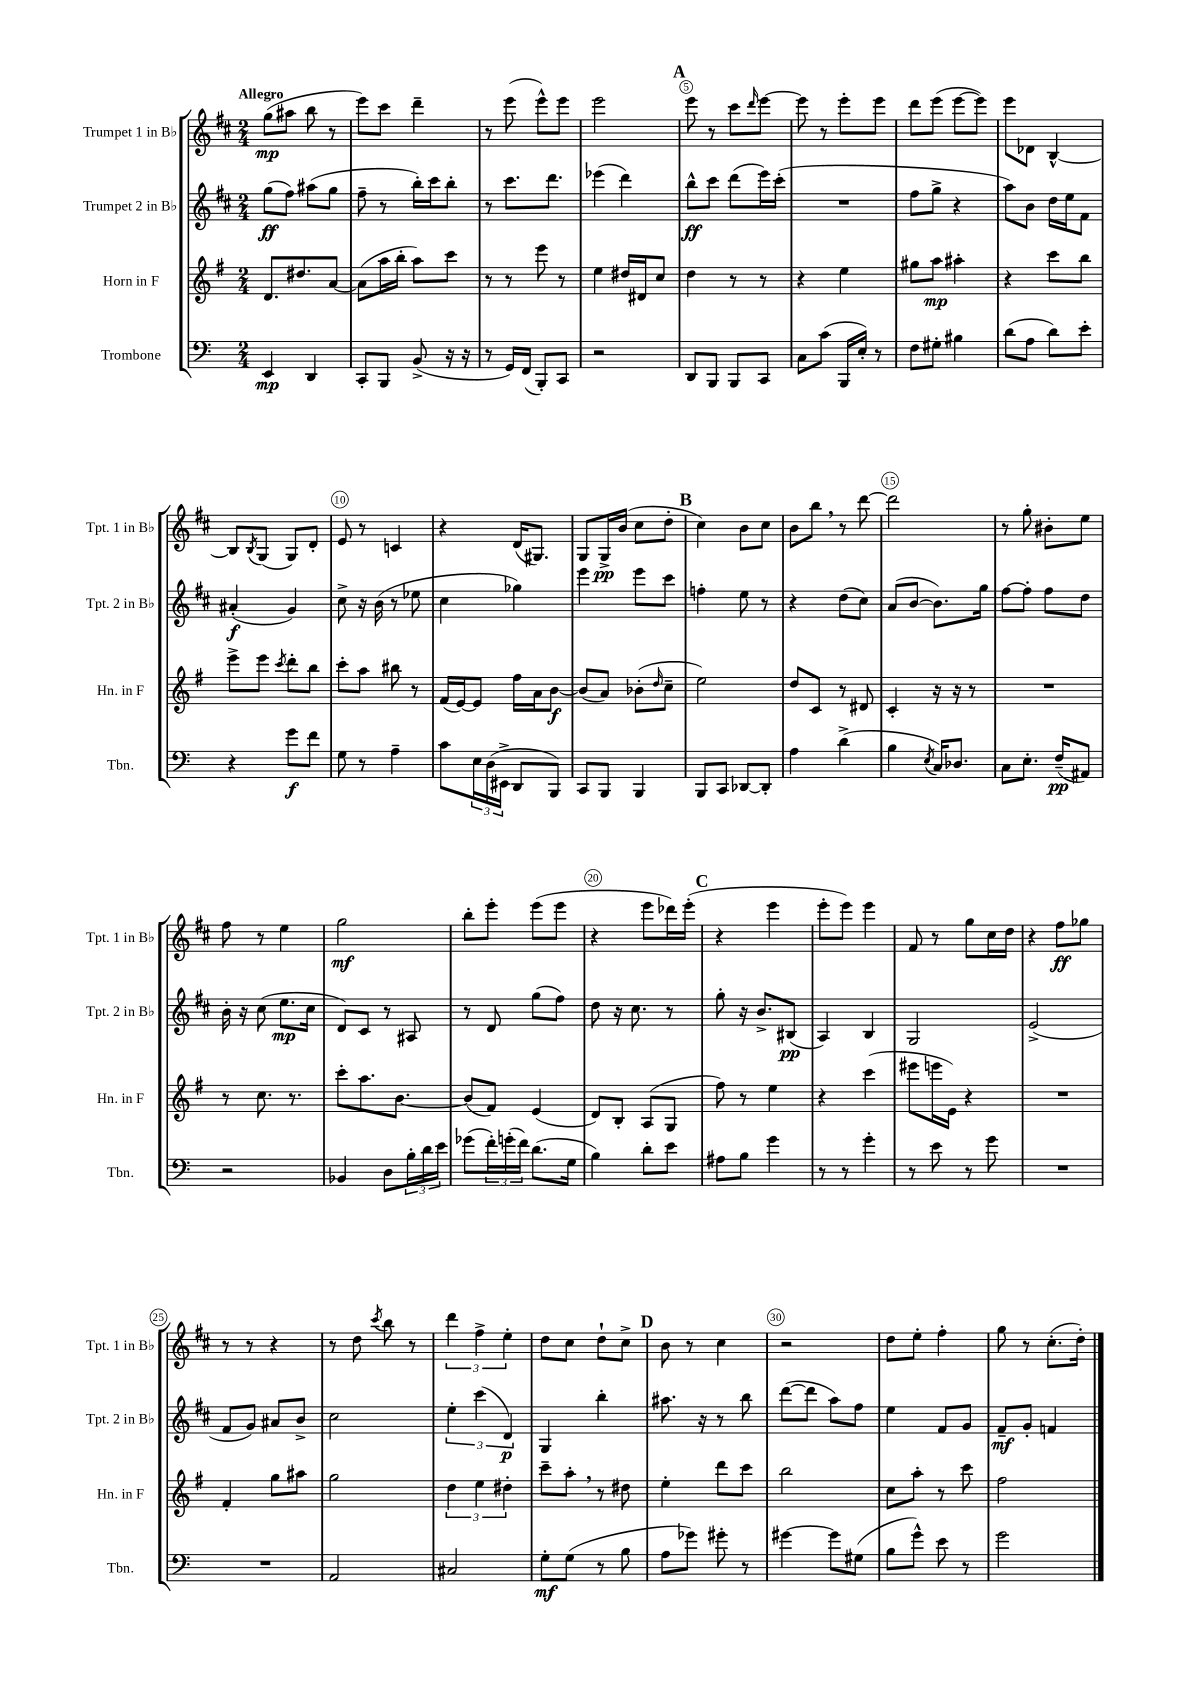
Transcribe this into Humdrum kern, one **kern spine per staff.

**kern	**kern	**kern	**kern
*staff4	*staff3	*staff2	*staff1
*clefF4	*clefG2	*clefG2	*clefG2
*k[]	*k[f#]	*k[f#c#]	*k[f#c#]
*M2/4	*M2/4	*M2/4	*M2/4
4EE	8.d	(8gg	(8gg
.	.	8ff#)	8aa#
.	8.dd#	.	.
4DD	.	(8aa#	8bb
.	[8a	8gg	8r
=	=	=	=
8CC'	(8a]	8ff#~	8eee)
8BBB	16aa	8r	8ccc#
.	16bb'	.	.
(8BB^	8aa)	16bb')	4ddd~
.	.	16ccc#	.
16r	8ccc	8bb'	.
16r	.	.	.
=	=	=	=
8r	8r	8r	8r
16GG)	8r	8.ccc#	(8eee
(16FF	.	.	.
8BBB')	8eee	.	8eee^^)
.	.	8.ddd	.
8CC	8r	.	8eee
=	=	=	=
2r	4ee	(4eee-	2eee
.	16dd#	4ddd)	.
.	16d#	.	.
.	8cc	.	.
=	=	=	=
8DD	4dd	8bb^^	8eee
8BBB	.	8ccc#	8r
8BBB	8r	(8ddd	8ccc#
.	.	.	16qqddd
8CC	8r	16eee)	[8eee
.	.	(16ccc#'	.
=	=	=	=
8C	4r	2r	8eee]
(8c	.	.	8r
16BBB	4ee	.	8eee'
16E')	.	.	.
8r	.	.	8eee
=	=	=	=
8F	8gg#	8ff#	8ddd
8G#'	8aa	8gg^	(8eee
4B#	4aa#'	4r	[8eee
.	.	.	8eee])
=	=	=	=
(8d	4r	8aa)	8eee
8A	.	8b	8d-
8d)	8ccc	16dd	[4B^^
.	.	16ee	.
8e'	8bb	8f#	.
=	=	=	=
4r	8eee^	(4a#'	8B]
.	.	.	8qB
.	8eee	.	(8G
.	8qccc	.	.
8g	8ddd'	4g)	8G)
8f	8bb	.	8d'
=	=	=	=
8G	8ccc'	8cc#^	8e
8r	8aa	16r	8r
.	.	(16b	.
4A~	8bb#	8r	4c
.	8r	8ee-	.
=	=	=	=
8c	(16f#	4cc#	4r
.	[16e)	.	.
24E	8e]	.	.
(24D	.	.	.
24EE#^	.	.	.
8DD	16ff#	4gg-)	(16d
.	16a	.	8.G#)
8BBB)	[8b	.	.
=	=	=	=
8CC	(8b]	4eee	8G
8BBB	8a)	.	16G^
.	.	.	(16b
4BBB	(8b-'	8eee	8cc#
.	16qqdd	.	.
.	8cc~	8ccc#	8dd'
=	=	=	=
8BBB	2ee)	4ff'	4cc#)
8CC	.	.	.
[8DD-	.	8ee	8b
8DD-']	.	8r	8cc#
=	=	=	=
4A	8dd	4r	8b
.	8c	.	8bb
(4d^	8r	(8dd	8r
.	8d#	8cc#)	[8ddd
=	=	=	=
4B	4c'	(8a	2ddd]
.	.	[8b	.
8qE	.	.	.
16C)	16r	8.b])	.
8.D-	16r	.	.
.	8r	.	.
.	.	16gg	.
=	=	=	=
8C	2r	[8ff#	8r
8.E'	.	8ff#']	8gg'
.	.	8ff#	8b#'
(16F~	.	.	.
8AA#)	.	8dd	8ee
=	=	=	=
2r	8r	16b'	8ff#
.	.	16r	.
.	8.cc	(8cc#	8r
.	.	8.ee	4ee
.	8.r	.	.
.	.	16cc#	.
=	=	=	=
4BB-	8ccc'	8d)	2gg
.	8.aa	8c#	.
8D	.	8r	.
.	[8.b	.	.
24B'	.	8A#	.
24d	.	.	.
24e	.	.	.
=	=	=	=
(8g-	(8b]	8r	8bb'
24f')	8f#)	8d	8eee'
(24g'	.	.	.
24f)	.	.	.
(8.d	(4e	(8gg	(8eee
.	.	8ff#)	8eee
16G	.	.	.
=	=	=	=
4B)	8d)	8dd	4r
.	8B'	16r	.
.	.	8.cc#	.
8d'	(8A	.	8eee
8e	8G	8r	16ddd-)
.	.	.	(16eee'
=	=	=	=
8A#	8ff#)	8gg'	4r
8B	8r	16r	.
.	.	8.b^	.
4g	4ee	.	4eee
.	.	(8B#	.
=	=	=	=
8r	4r	4A)	8eee'
8r	.	.	8eee)
4g'	(4ccc	4B	4eee
=	=	=	=
8r	8eee#	2G	8f#
8e	16eee	.	8r
.	16e)	.	.
8r	4r	.	8gg
8g	.	.	16cc#
.	.	.	16dd
=	=	=	=
2r	2r	(2e^	4r
.	.	.	8ff#
.	.	.	8gg-
=	=	=	=
2r	4f#'	8f#	8r
.	.	8g)	8r
.	8gg	8a#	4r
.	8aa#	8b^	.
=	=	=	=
2AA	2gg	2cc#	8r
.	.	.	8dd
.	.	.	8qccc#
.	.	.	8bb
.	.	.	8r
=	=	=	=
2C#	6dd	6ee'	6ddd
.	6ee	(6ccc#	6ff#^
.	6dd#'	6d)	6ee'
=	=	=	=
8G'	8ccc~	4G	8dd
(8G	8aa'	.	8cc#
8r	8r	4bb'	8dd`
8B	8dd#	.	8cc#^
=	=	=	=
8A	4ee'	8.aa#	8b
8g-)	.	.	8r
.	.	16r	.
8g#'	8ddd	8r	4cc#
8r	8ccc	8bb	.
=	=	=	=
[4g#	2bb	([8ddd	2r
.	.	8ddd]	.
8g#]	.	8aa)	.
(8G#	.	8ff#	.
=	=	=	=
8B	8cc	4ee	8dd
8g^^)	8aa'	.	8ee'
8e	8r	8f#	4ff#'
8r	8ccc	8g	.
=	=	=	=
2g	2ff#	8f#~	8gg
.	.	8g'	8r
.	.	4f	(8.cc#'
.	.	.	16dd')
==	==	==	==
*-	*-	*-	*-
